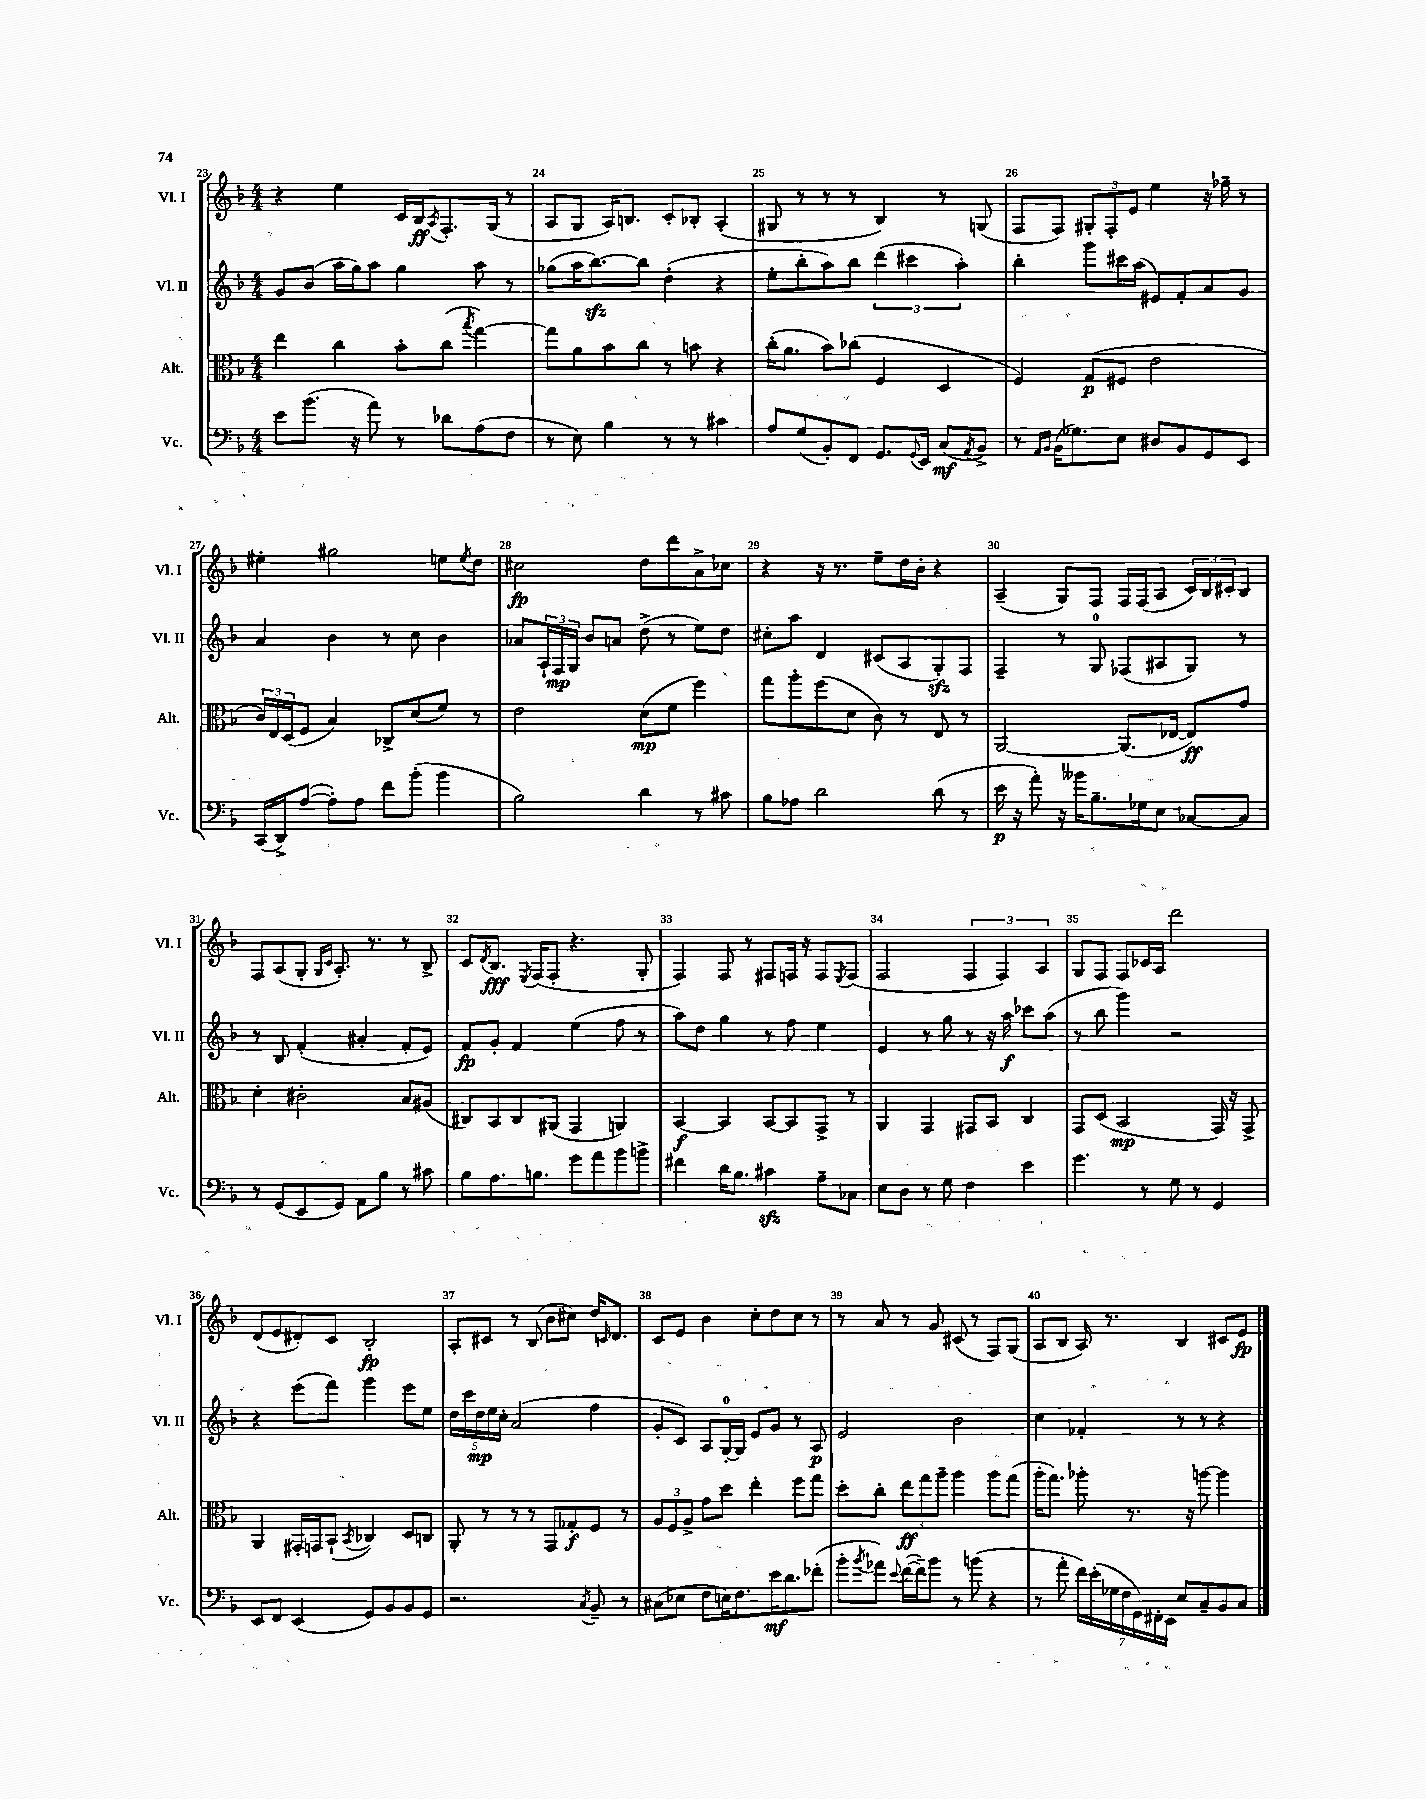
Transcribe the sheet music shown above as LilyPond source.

<<
\new StaffGroup <<
\new Staff = "s0" \with { instrumentName = "Vl. I" shortInstrumentName = "Vl. I" } {
    \clef treble \key f \major \numericTimeSignature \time 4/4
    r4 e''4 c'16 bes16\ff \acciaccatura { a8 } f8.-. g16( r8 |
    a8 g8 a16) b8. c'8-. bes8-. a4-.( |
    gis8 r8 r8 r8 bes4) r8 g8( |
    f8 f8) \tuplet 3/2 { gis8-. f8-. e'8 } e''4 r16 fes''16-- r8 |
    eis''4-. gis''2 e''8 \acciaccatura { e''8 } d''8 |
    cis''2\fp d''8 d'''8 a'8-> ces''8 |
    r4 r16 r8. e''8-- d''16 bes'16-. r4 |
    a4--( g8) f8 f16 f16( a8 \tuplet 3/2 { c'16) bes16 cis'16-. } bes8 |
    f8 a8( g8-. \grace { g16 c'16 } a8.-.) r8. r8 bes8-> |
    c'8 \acciaccatura { d'8 } bes8.\fff \acciaccatura { e8 } f16( f8-. r4. g8-. |
    f4) f8 r8 fis8 f16 r16 f8 \acciaccatura { e8 } f8( |
    f2 \tuplet 3/2 { f4 f4) a4 } |
    g8 f8 f8 ces'16 a16 d'''2 |
    d'8( e'8 dis'8-.) c'8 bes2-.\fp |
    a8-. cis'8 r8 bes8( bes'8 cis''8) d''16 \grace { c'16 } d'8. |
    c'8 e'8 bes'4 c''8-. d''8 c''8 r8 |
    r8 a'8 r8 g'8 cis'8( r8 f8) g8( |
    a8 bes8 a16) r8. bes4 cis'8 e'8\fp \bar "|." |
}
\new Staff = "s1" \with { instrumentName = "Vl. II" shortInstrumentName = "Vl. II" } {
    \clef treble \key f \major \numericTimeSignature \time 4/4
    g'8 bes'8( a''16 g''16) a''8 g''4 a''8 r8 |
    ges''8( a''16 bes''8.~\sfz) bes''8 d''4-.( r4 |
    e''8-. bes''8-. a''8) bes''8 \tuplet 3/2 { d'''4( cis'''4 a''4-.) } |
    bes''4-. g'''8 cis'''16 a''16( eis'8) f'8-. a'8 g'8 |
    a'4 bes'4 r8 c''8 bes'4 |
    aes'8 \tuplet 3/2 { a16-! f16\mp g16 } bes'8 a'8 d''8->( r8 e''8) d''8 |
    cis''8-. a''8 d'4 cis'8( a8 g8-.\sfz) f8 |
    f4-- r8 g8-0 fes8( ais8 g8) r8 |
    r8 bes8 f'4-.( ais'4-. f'8-. e'8) |
    f'8\fp g'8-. f'4 e''4( f''8 r8 |
    a''8) d''8 g''4 r8 f''8 e''4 |
    e'4 r8 g''8 r8 r16 a''16\f ces'''8 a''8( |
    r8 bes''8 g'''4) r2 |
    r4 e'''8( f'''8) g'''4 e'''8 e''8 |
    \tuplet 5/4 { d''16 c'''16 d''16\mp e''16 c''16-. } a'2( f''4 |
    g'8-. c'8) a8 g16-0~-. g16 e'8 g'8 r8 a8\p |
    e'2 bes'2 |
    c''4 fes'4-. r8 r8 r4 \bar "|." |
}
\new Staff = "s2" \with { instrumentName = "Alt." shortInstrumentName = "Alt." } {
    \clef alto \key f \major \numericTimeSignature \time 4/4
    e''4 c''4 bes'8-. c''8( \acciaccatura { bes''8 } g''4~) |
    g''8 a'8 bes'8 c''8 r8 b'8 r4 |
    c''16-.( a'8. bes'8) ces''8( f4 d4 |
    f4) g8\p( fis8 e'2 |
    \tuplet 3/2 { c'16) e16 d16( } f8 bes4) ces8-> d'8( f'8) r8 |
    e'2 d'8\mp( f'8 f''4) |
    g''8 a''8-. f''8( d'8 c'8) r8 e8 r8 |
    a,2~ a,8.( ees16~ ees8\ff) g'8 |
    d'4-. cis'2-. bes8 ais8( |
    cis8) bes,8 cis8 ais,8( g,4 a,4) |
    bes,4~\f bes,4 bes,8~ bes,8 g,8-> r8 |
    a,4 g,4 gis,8 bes,8 c4 |
    g,8 d8( bes,2\mp g,16) r16 g,8-> |
    a,4 gis,16-. g,16 bes,8-!( \acciaccatura { bes,8 } ces4) d8 c8 |
    a,8-. r8 r8 r8 g,8 ges8-.\f f8 r8 |
    \tuplet 3/2 { a8 f8 a8-> } g'8 d''8 e''4-. f''8 g''8 |
    d''8-. c''8-. \tuplet 3/2 { e''8\ff g''8 a''8-- } a''4 a''8 g''8( |
    a''16-. g''8.) aes''8-. r8. r16 a''8~ a''4 \bar "|." |
}
\new Staff = "s3" \with { instrumentName = "Vc." shortInstrumentName = "Vc." } {
    \clef bass \key f \major \numericTimeSignature \time 4/4
    e'8 bes'8.( r16 a'8) r8 des'8 a8( f8 |
    r8 e8) bes4 r8 r8 cis'4 |
    a8 g8( bes,8-.) f,8 g,8. \appoggiatura { g,8 } e,16 c8\mf( \acciaccatura { a,8 } bes,8->) |
    r8 \grace { a,16 bes,16 } bes,16( ges8.) e8 dis8 bes,8 g,8 e,8 |
    c,16( d,16->) a8~( a8-.) a8 f'8 bes'8-.( bes'4 |
    bes2) d'4 r8 cis'8 |
    bes8 aes8 d'2 d'8( r8 |
    e'16\p r16 a'8-.) r16 beses'16 bes8.-- ges16 e8 ces8~ ces8 |
    r8 g,8( e,8 g,8) a,8 bes8 r8 cis'8 |
    bes8 a8. b8. g'8 a'8 bes'8 b'8-> |
    fis'4 d'16 bes8. cis'4\sfz a8-- ces8 |
    e8 d8 r8 g8 f4 e'4 |
    g'4. r8 g8 r8 g,4 |
    e,8 f,8 e,4( g,8) bes,8 bes,8 g,8 |
    r2. \acciaccatura { c8 } bes,8-- r8 |
    cis8( ees8 f8 e16) f8. e'16\mf d'8. fes'8-.( |
    bes'8-. \acciaccatura { bes'8 } aes'8) \appoggiatura { e'8 } f'16~( f'16--) bes'8 r8 b'8( r4 |
    r8 a'8-. \tuplet 7/4 { f'16) e'16-.( ges16 f16 g,16) fis,16-. e,16 } e8 c8-- bes,8 c8 \bar "|." |
}
>>
>>
\layout { \context { \Score currentBarNumber = #23 \override BarNumber.break-visibility = ##(#f #t #t) barNumberVisibility = #all-bar-numbers-visible } }
